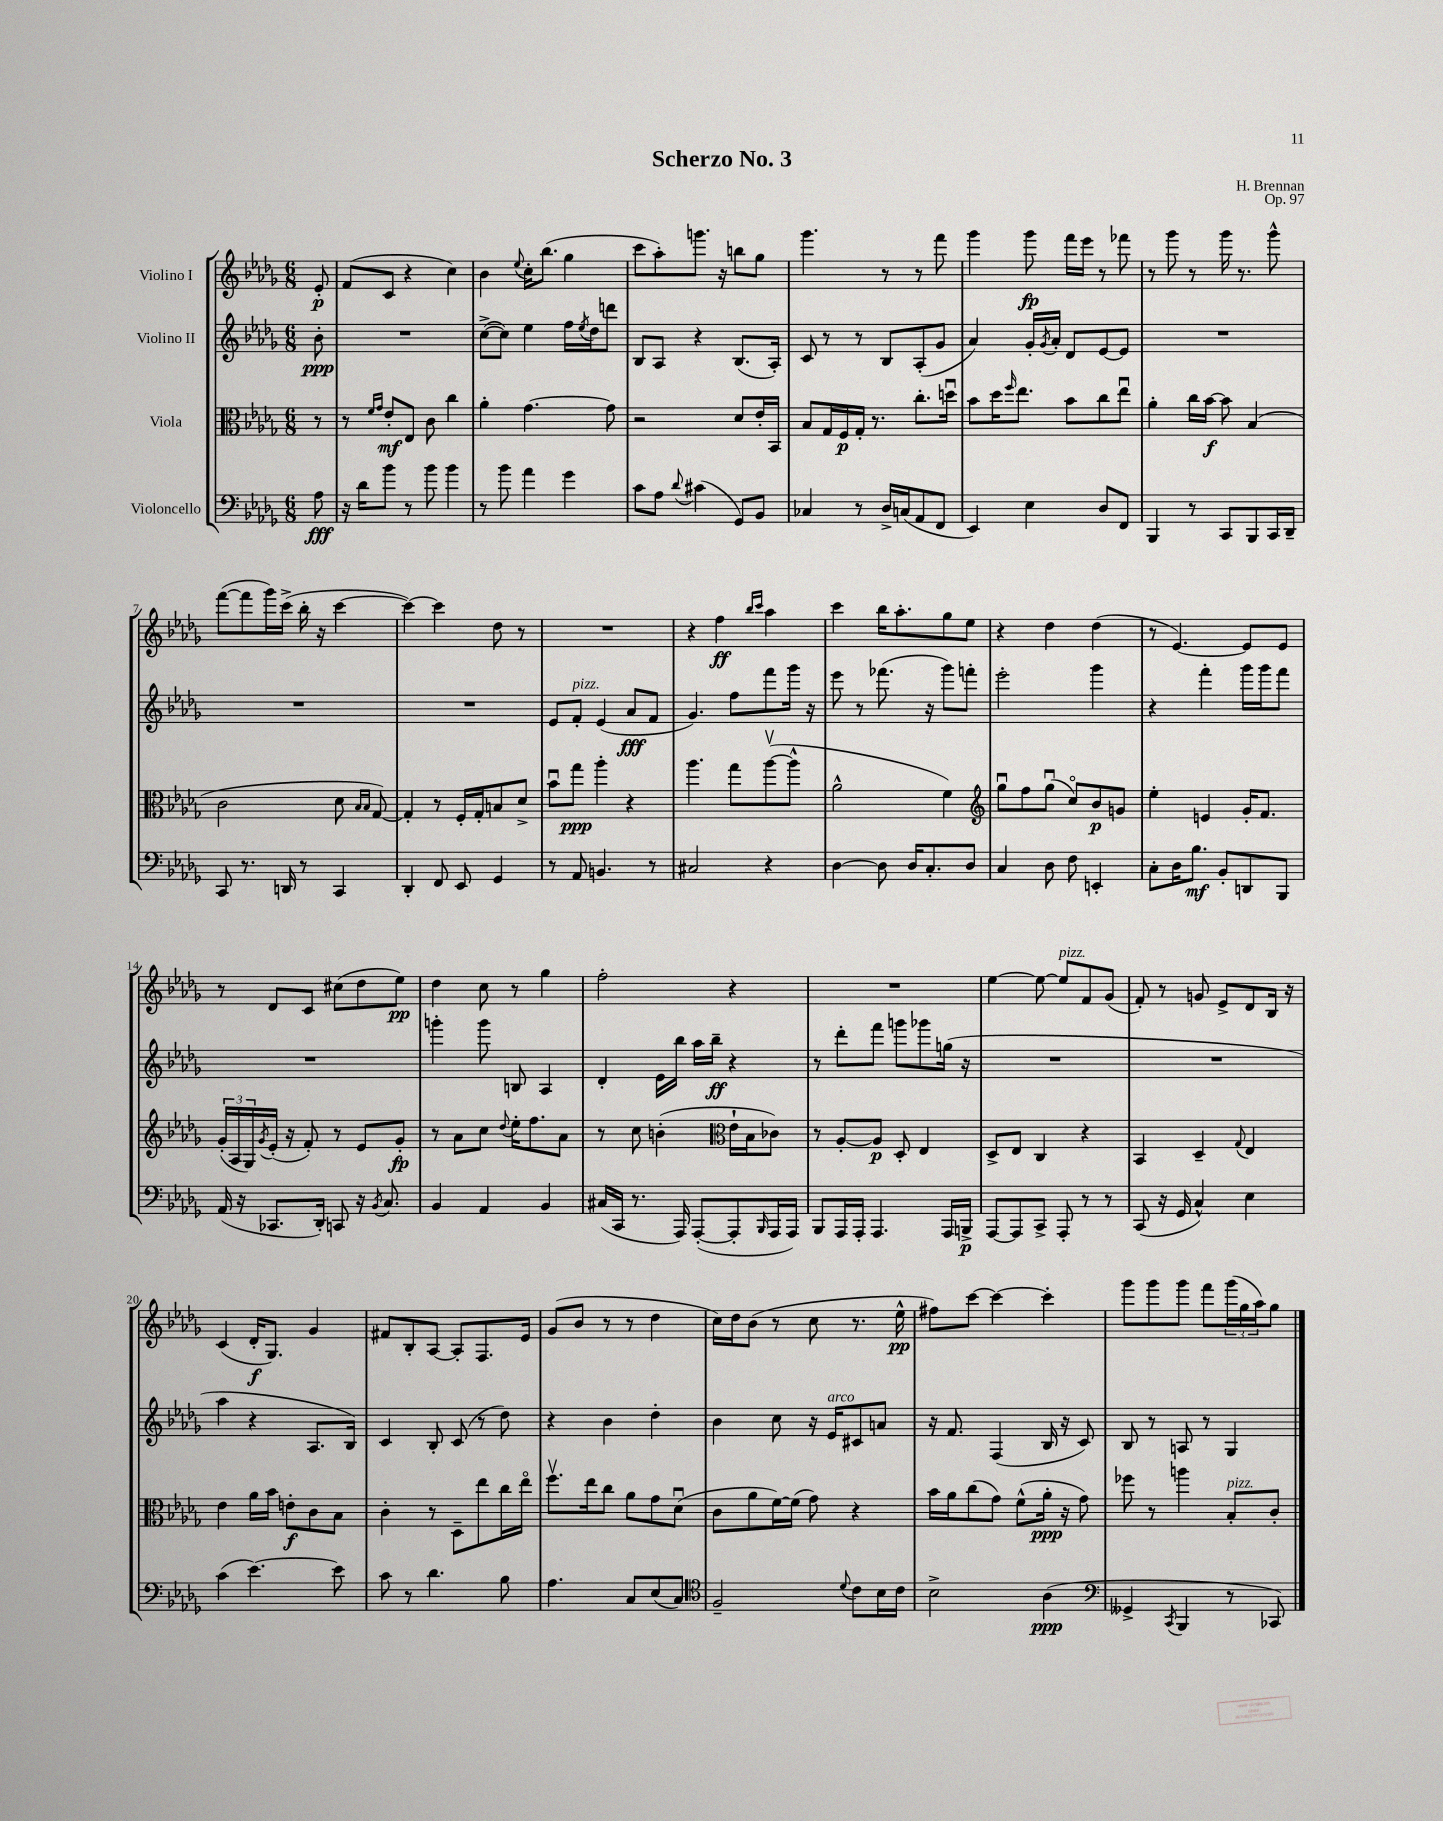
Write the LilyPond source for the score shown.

\header { title = "Scherzo No. 3" composer = "H. Brennan" opus = "Op. 97" }
<<
\new StaffGroup <<
\new Staff = "s0" \with { instrumentName = "Violino I" } {
    \clef treble \key des \major \numericTimeSignature \time 6/8 \partial 8
    ees'8-.\p |
    f'8( c'8 r4 c''4) |
    bes'4 \appoggiatura { ees''8 } c''16-. bes''8.( ges''4 |
    c'''8 aes''8-.) g'''8. r16 b''8 ges''8 |
    ges'''4. r8 r8 f'''8 |
    ges'''4 ges'''8\fp f'''16 ees'''16 r8 fes'''8 |
    r8 ges'''8 r8 ges'''16 r8. ges'''8-^ |
    f'''8~( f'''8 ges'''16) c'''16->( bes''16-. r16 c'''4~ |
    c'''4~) c'''4 des''8 r8 |
    R2. |
    r4 f''4\ff \grace { bes''16 c'''16 } aes''4 |
    c'''4 bes''16 aes''8.-. ges''8 ees''8 |
    r4 des''4 des''4( |
    r8 ees'4.~) ees'8 ees'8 |
    r8 des'8 c'8 cis''8( des''8 ees''8\pp) |
    des''4 c''8 r8 ges''4 |
    f''2-. r4 |
    R2. |
    ees''4~ ees''8~ ees''8^\markup { \italic "pizz." } f'8 ges'8( |
    f'8-.) r8 g'8 ees'8-> des'8 bes16 r16 |
    c'4( des'16-.\f ges8.) ges'4 |
    fis'8 bes8-. aes8~ aes8-. f8. ees'16 |
    ges'8( bes'8 r8 r8 des''4 |
    c''16) des''16 bes'8( r8 c''8 r8. ees''16-^\pp |
    fis''8) c'''8~ c'''4~ c'''4-. |
    ges'''8 ges'''8 ges'''8 f'''8 \tuplet 3/2 { ges'''16( ges''16 aes''16) } ges''8 \bar "|." |
}
\new Staff = "s1" \with { instrumentName = "Violino II" } {
    \clef treble \key des \major \numericTimeSignature \time 6/8 \partial 8
    bes'8-.\ppp |
    R2. |
    c''8~->( c''8) ees''4 f''16 \acciaccatura { ees''8 } des''16 d'''8 |
    bes8 aes8 r4 bes8.( aes16-.) |
    c'8 r8 r8 bes8 aes8-.( ges'8 |
    aes'4) ges'16-. \acciaccatura { ges'8 } aes'16-. des'8 ees'8~ ees'8 |
    R2. |
    R2. |
    R2. |
    ees'8 f'8-.^\markup { \italic "pizz." } ees'4( aes'8\fff f'8 |
    ges'4.) f''8 f'''8 ges'''16 r16 |
    ees'''8 r8 fes'''8.( r16 ges'''8) f'''8-. |
    ees'''2-. ges'''4 |
    r4 f'''4-. ges'''16 ges'''16 f'''8 |
    R2. |
    g'''4-. g'''8 b8 aes4 |
    des'4-. ees'16 bes''16 aes''16 bes''16--\ff r4 |
    r8 des'''8-. f'''8 g'''8 ges'''8 g''16( r16 |
    R2. |
    R2. |
    aes''4 r4 aes8. bes16) |
    c'4 bes8-. c'8( r8 des''8) |
    r4 bes'4 des''4-. |
    bes'4 c''8 r16 ees'16^\markup { \italic "arco" } cis'8 a'8 |
    r16 f'8. f4( bes16 r16 c'8) |
    bes8 r8 a8 r8 ges4 \bar "|." |
}
\new Staff = "s2" \with { instrumentName = "Viola" } {
    \clef alto \key des \major \numericTimeSignature \time 6/8 \partial 8
    r8 |
    r8 \grace { f'16 ges'16 } ees'8-.\mf ees8 c'8 c''4 |
    aes'4-. ges'4.~ ges'8 |
    r2 des'8 ees'16-. bes,16 |
    bes8 ges16 f16\p ges16-. r8. c''8.-. d''16\downbow |
    bes'8 des''16 \grace { f''16 } ees''8. bes'8 c''8 ees''8\downbow |
    aes'4-. c''16 bes'16~\f bes'8 bes4( |
    c'2 des'8 \grace { bes16 bes16 } ges8~) |
    ges4-. r8 f16-. ges16-. b8 des'8-> |
    bes'8\downbow ges''8\ppp aes''4-. r4 |
    aes''4. ges''8 aes''8~\upbow( aes''8-^ |
    aes'2-^ f'4) |
    \clef treble ges''8\downbow f''8 ges''8\downbow( c''8\flageolet) bes'8\p g'8 |
    ees''4-. e'4 ges'16-. f'8. |
    \tuplet 3/2 { ges'16-.( aes16 ges16) } \acciaccatura { ges'8 } ees'16-.( r16 f'8-.) r8 ees'8 ges'8-.\fp |
    r8 aes'8 c''8 \appoggiatura { des''8 } ees''16-. f''8. aes'8 |
    r8 c''8 b'4-.( \clef alto ees'16-! bes16 ces'8) |
    r8 aes8~-. aes8\p des8-. ees4 |
    des8-> ees8 c4 r4 |
    bes,4 des4-- \appoggiatura { ges8 } ees4 |
    ees'4 aes'16 bes'16 e'8-.\f c'8 bes8 |
    c'4-. r8 des8-- ees''8 c''16 ees''16\flageolet |
    f''8.\upbow ees''16 c''8 aes'8 ges'8 des'8\downbow( |
    c'8 aes'8 f'16~) f'16( ges'8) r4 |
    bes'16 aes'16 c''8( ges'8) f'8-^( aes'16-.\ppp r16 ges'8) |
    fes''8 r8 a''4 bes8-.^\markup { \italic "pizz." } c'8-. \bar "|." |
}
\new Staff = "s3" \with { instrumentName = "Violoncello" } {
    \clef bass \key des \major \numericTimeSignature \time 6/8 \partial 8
    aes8\fff |
    r16 des'16 bes'8 r8 bes'8 bes'4 |
    r8 bes'8 aes'4 ges'4 |
    c'8 aes8 \appoggiatura { des'8 } cis'4( ges,8) bes,8 |
    ces4 r8 des16-> c16( aes,8 f,8 |
    ees,4) ees4 des8 f,8 |
    bes,,4 r8 c,8 bes,,8 c,16 des,16-- |
    c,8 r8. d,16 r8 c,4 |
    des,4-. f,8 ees,8 ges,4 |
    r8 aes,8 b,4. r8 |
    cis2 r4 |
    des4~ des8 des16 c8.-. des8 |
    c4 des8 f8 e,4-. |
    c8-. des16 bes8.\mf bes,8-. d,8 bes,,8 |
    aes,16( r16 ces,8. des,16-.) c,8 r16 \acciaccatura { bes,8 } c8. |
    bes,4 aes,4 bes,4 |
    cis16( c,16 r8. aes,,16) aes,,8~-.( aes,,8-. \grace { bes,,16 } aes,,16 aes,,16) |
    bes,,8 aes,,16 aes,,16-. aes,,4. aes,,16 b,,16->\p |
    aes,,8~ aes,,8 c,8-> aes,,8-. r8 r8 |
    c,8( r16 ges,16 c4-^) ees4 |
    c'4( ees'4.~) ees'8 |
    c'8 r8 des'4. bes8 |
    aes4. c8 ees8( c8) |
    \clef tenor f2-- \appoggiatura { des'8 } c'8 bes16 c'16 |
    bes2-> aes4\ppp( |
    \clef bass geses,4-> \acciaccatura { c,8 } bes,,4 r8 ces,8) \bar "|." |
}
>>
>>
